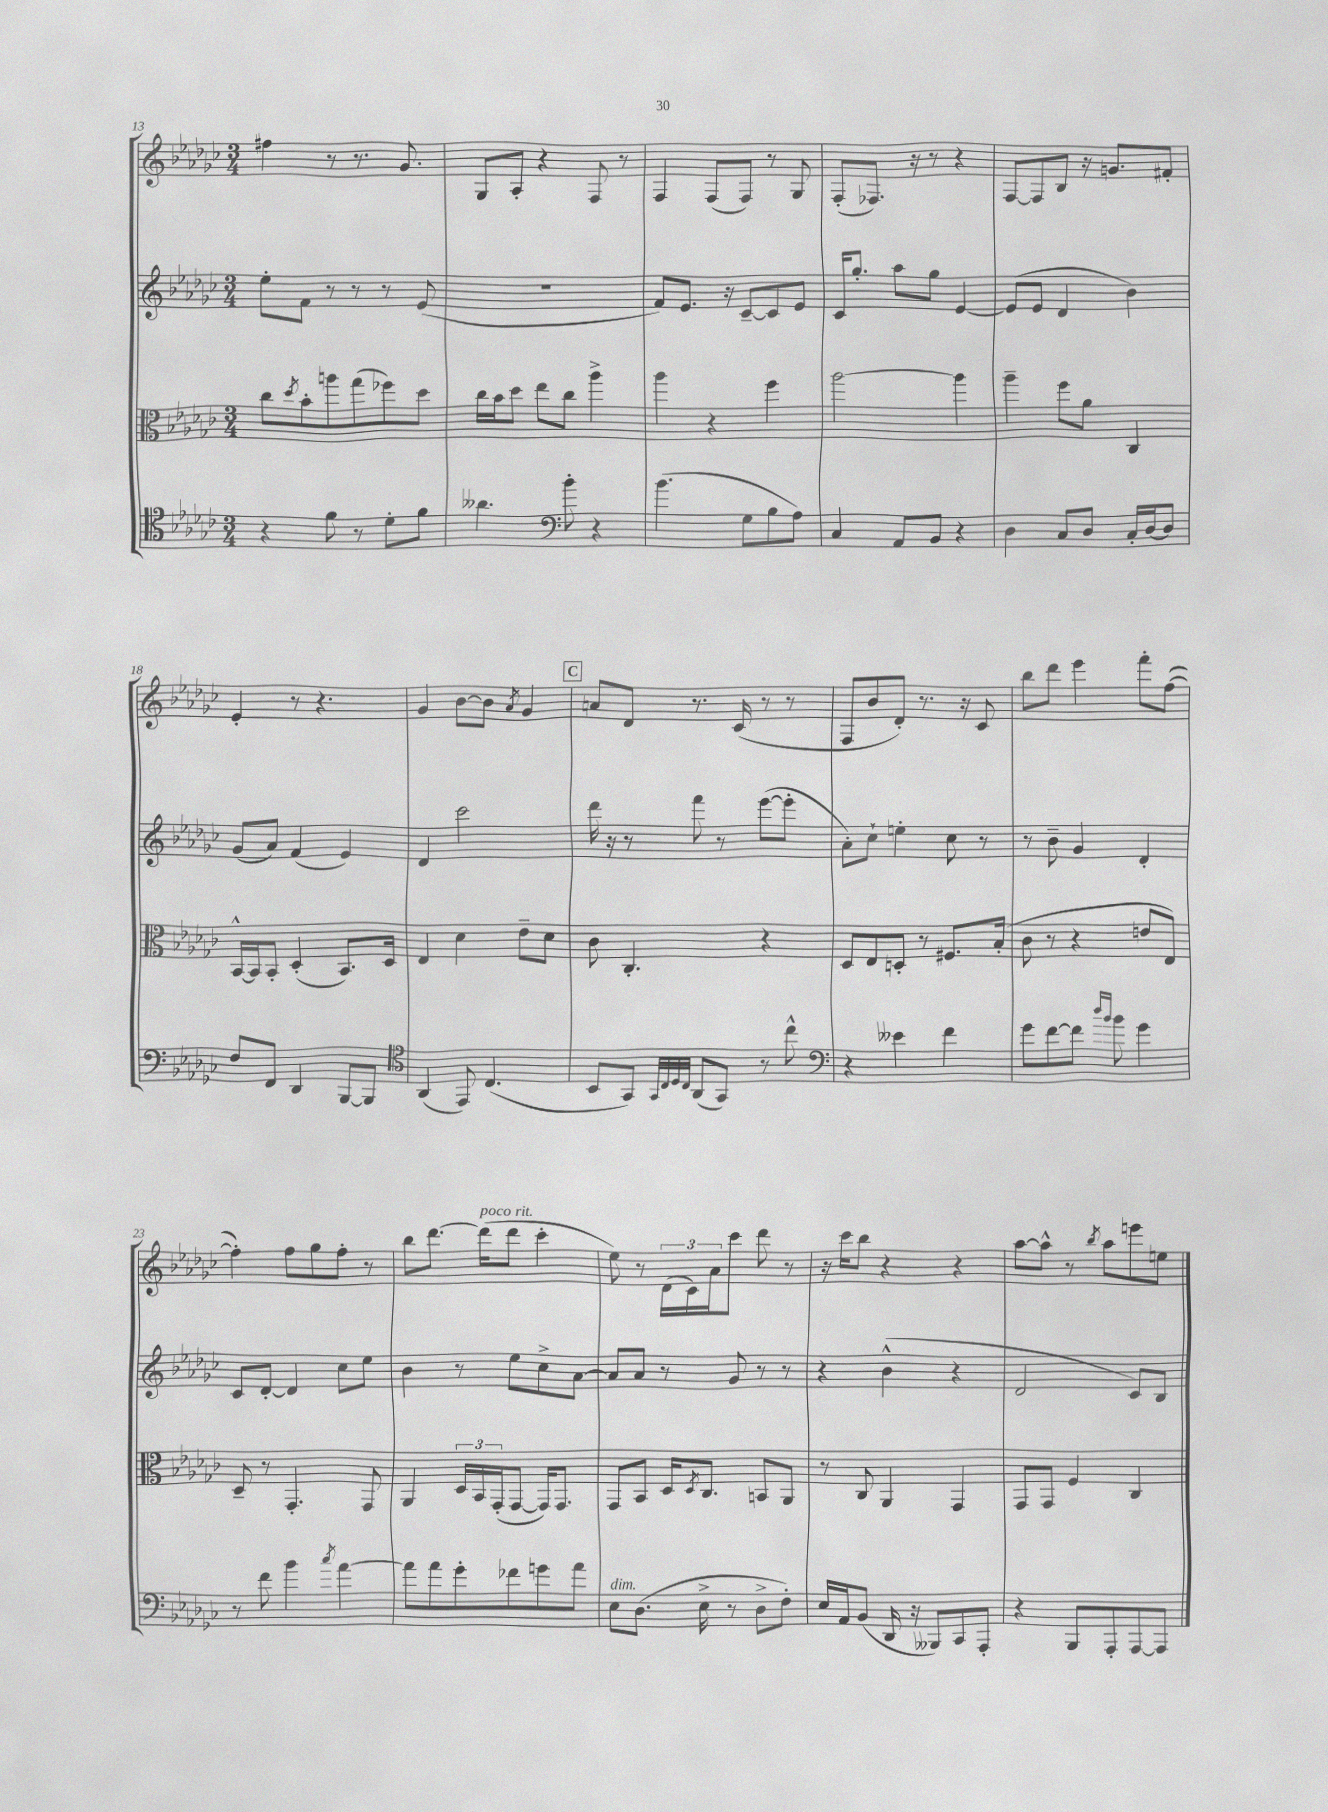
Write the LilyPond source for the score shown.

<<
\new StaffGroup <<
\new Staff = "s0" {
    \clef treble \key ges \major \numericTimeSignature \time 3/4
    fis''4 r8 r8. ges'8. |
    ges8 aes8-. r4 f8 r8 |
    f4 f8( f8) r8 ges8 |
    f8-.( fes8.) r16 r8 r4 |
    f8~ f8 bes8 r16 g'8. fis'8-. |
    ees'4-. r8 r4. |
    ges'4 bes'8~ bes'8 \acciaccatura { aes'8 } ges'4 |
    \mark \markup { \box "C" } a'8 des'8 r8. ces'16( r8 r8 |
    f8 bes'8 des'8-.) r8. r16 ces'8 |
    bes''8 des'''8 ees'''4 f'''8-. f''8~( |
    f''4-.) f''8 ges''8 f''8-. r8 |
    bes''8 des'''8.~ des'''16^\markup { \italic "poco rit." }( des'''8 ces'''4-. |
    ees''8) r8 \tuplet 3/2 { des'16( ces'16) aes'16 } ces'''8 des'''8 r8 |
    r16 ces'''16 bes''8 r4 r4 |
    aes''8~ aes''8-^ r8 \acciaccatura { bes''8 } aes''8 e'''8 e''8 \bar "|." |
}
\new Staff = "s1" {
    \clef treble \key ges \major \numericTimeSignature \time 3/4
    ees''8-. f'8 r8 r8 r8 ees'8( |
    R2. |
    f'8) ees'8. r16 ces'8~-- ces'8 ees'8 |
    ces'16 ges''8.-. aes''8 ges''8 ees'4~ |
    ees'8( ees'8 des'4 bes'4) |
    ges'8( aes'8) f'4( ees'4) |
    des'4 ces'''2 |
    \mark \markup { \box "C" } des'''16 r16 r8 f'''8 r8 ees'''8~( ees'''8-. |
    aes'8-.) ces''8-! e''4-. ces''8 r8 |
    r8 bes'8-- ges'4 des'4-. |
    ces'8 des'8~-. des'4 ces''8 ees''8 |
    bes'4 r8 ees''8 ces''8-> aes'8~ |
    aes'8 aes'8 r8 ges'8 r8 r8 |
    r4 bes'4-^( r4 |
    des'2 ces'8) bes8 \bar "|." |
}
\new Staff = "s2" {
    \clef alto \key ges \major \numericTimeSignature \time 3/4
    ces''8 \acciaccatura { des''8 } bes'8-. a''8 ges''8( fes''8) des''8 |
    ces''16 bes'16 des''8 ees''8 ces''8 aes''4-> |
    aes''4 r4 f''4 |
    aes''2~ aes''4 |
    aes''4-- f''8 aes'8 ces4 |
    bes,16~-^ bes,16 bes,8-. des4-.( bes,8.) des16 |
    ees4 des'4 ees'8-- des'8 |
    \mark \markup { \box "C" } ces'8 ces4.-. r4 |
    des8 ees8 d8-. r8 fis8. bes16-.( |
    ces'8 r8 r4 e'8 ees8) |
    des8-- r8 ges,4.-. ges,8 |
    aes,4 \tuplet 3/2 { des16 bes,16 ges,16-.( } ges,8~ ges,16) ges,8. |
    ges,8 bes,8 des16 \acciaccatura { des8 } ces8. b,8 aes,8 |
    r8 ces8 aes,4 ges,4 |
    ges,8 ges,8 f4 ces4 \bar "|." |
}
\new Staff = "s3" {
    \clef tenor \key ges \major \numericTimeSignature \time 3/4
    r4 f'8 r8 des'8-. f'8 |
    aeses'4. \clef bass bes'8-. r4 |
    bes'4.( ges8 bes8 aes8) |
    ces4 aes,8 bes,8 r4 |
    des4 ces8 des8 ces16-. des16~ des8 |
    f8 f,8 des,4 bes,,8~ bes,,8 |
    \clef tenor aes,4( ees,8) ces4.( |
    \mark \markup { \box "C" } bes,8 ges,8) \grace { ges,32 ces32 des32 ces32 } aes,8( ges,8) r8 ces''8-^ |
    \clef bass r4 eeses'4 f'4 |
    ges'8 f'8~ f'8 \grace { des''16 bes'16 } bes'8 ges'4 |
    r8 f'8 bes'4 \acciaccatura { ces''8 } aes'4~ |
    aes'8 aes'8 ges'8-. fes'8 g'8 aes'8 |
    ees8^\markup { \italic "dim." } des8.( ees16-> r8 des8-> f8-.) |
    ees16 aes,16 bes,8( des,16 r16 beses,,8) ces,8 aes,,8-. |
    r4 bes,,8 aes,,8-. aes,,8~ aes,,8 \bar "|." |
}
>>
>>
\layout { \context { \Score currentBarNumber = #13 } }
